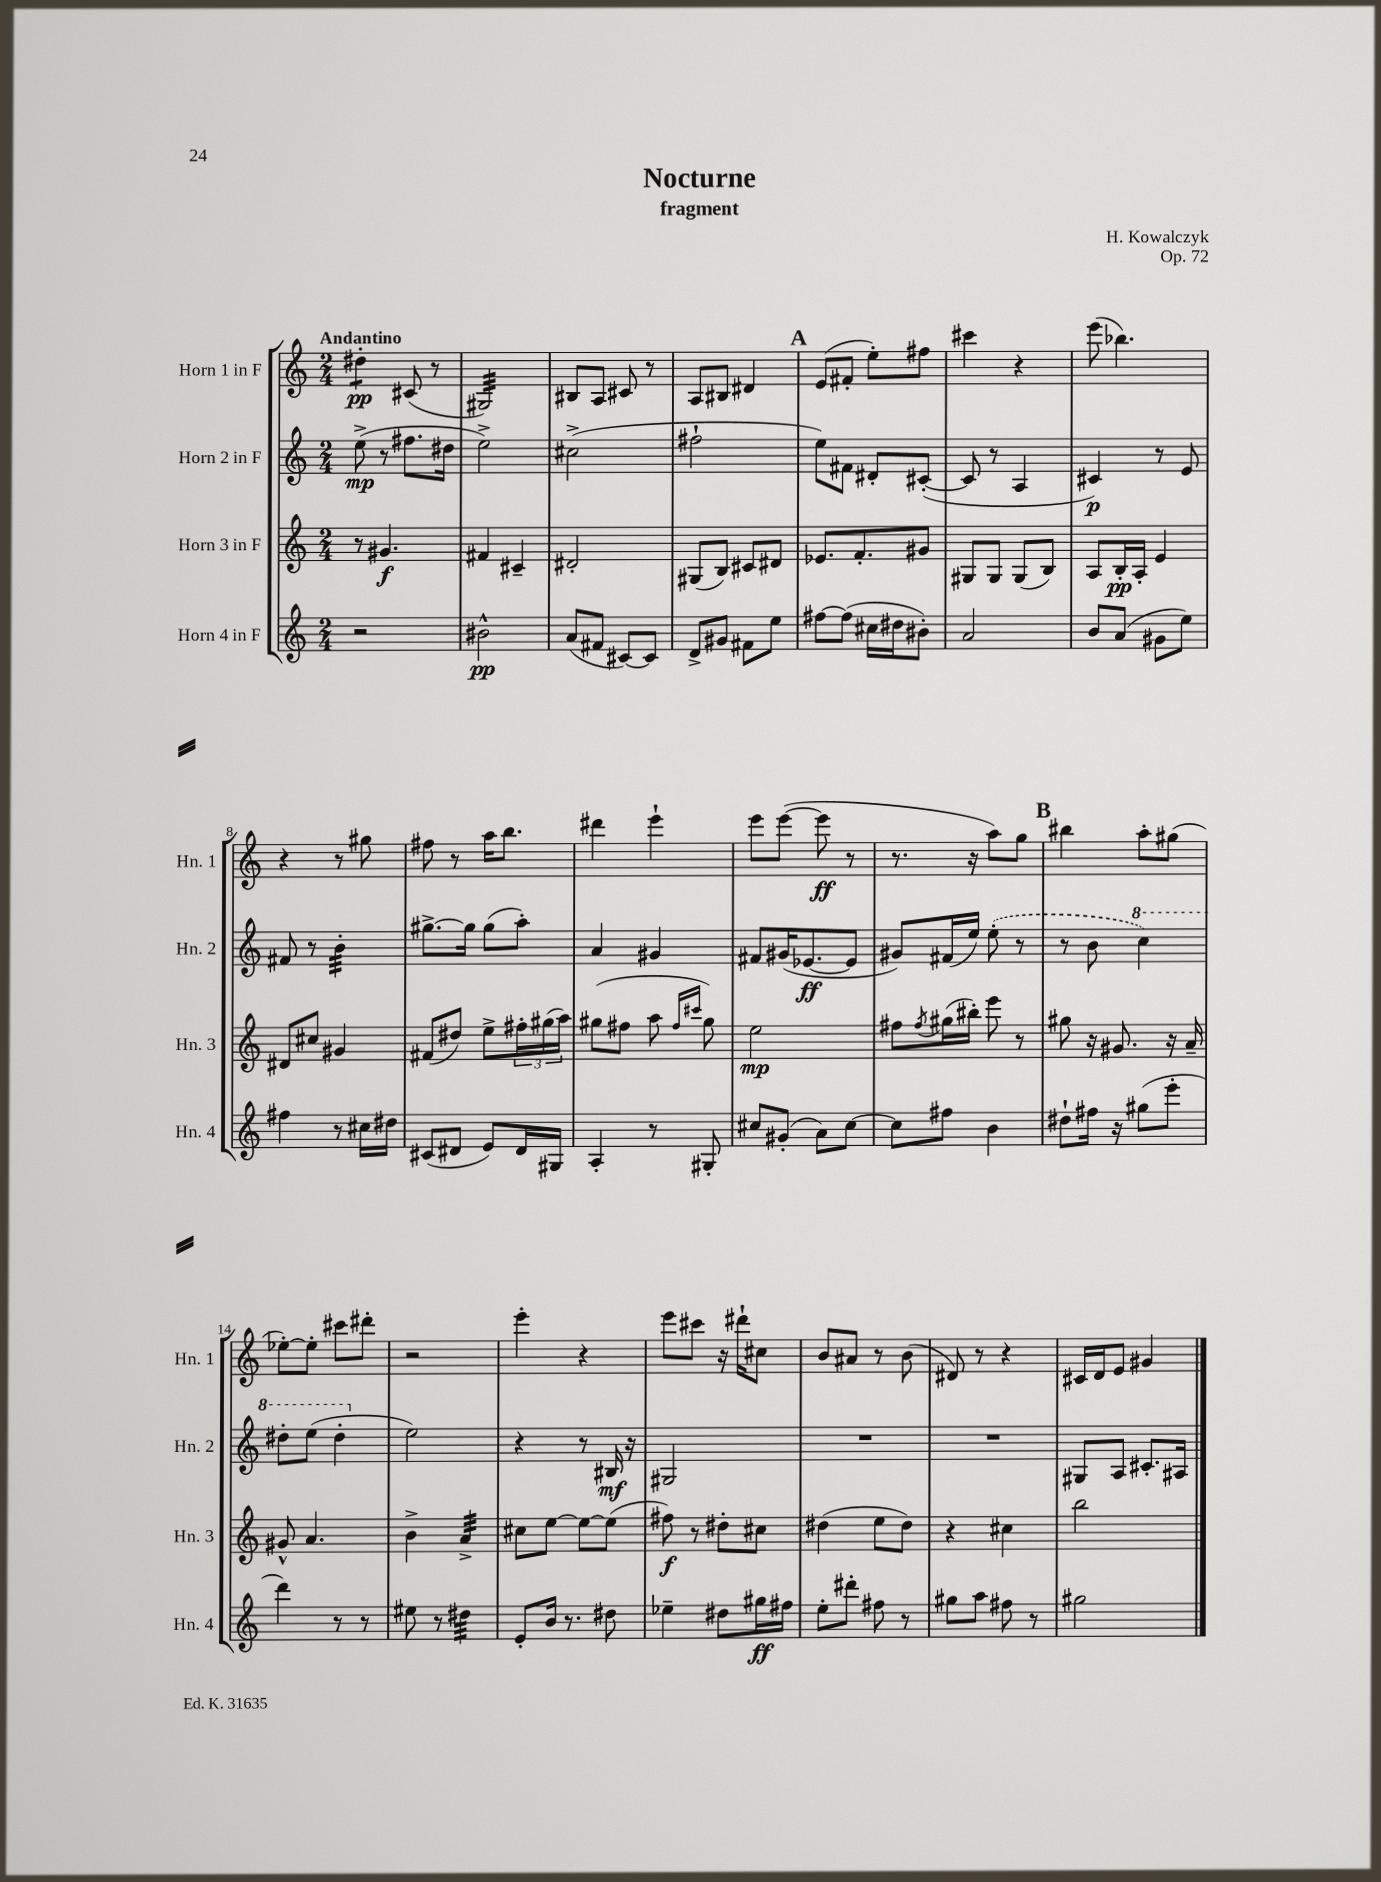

**kern	**kern	**kern	**kern
*staff4	*staff3	*staff2	*staff1
*clefG2	*clefG2	*clefG2	*clefG2
*k[]	*k[]	*k[]	*k[]
*M2/4	*M2/4	*M2/4	*M2/4
2r	8r	(8ee^\	4dd#'\
.	4.g#/	8r	.
.	.	8.ff#\L	(8c#/
.	.	.	8r
.	.	16dd#\Jk	.
=	=	=	=
2b#^^\	4f#/	2ee^\)	2G#/)
.	4c#~/	.	.
=	=	=	=
(8a/L	2d#'/	(2cc#^\	8B#/L
8f#/J	.	.	8A/J
[8c#/L)	.	.	8c#/
8c#/]J	.	.	8r
=	=	=	=
8d^/L	(8G#/L	2ff#`\	8A/L
8g#/J	8B/J)	.	8B#/J
8f#\L	8c#/L	.	4d#/
8ee\J	8d#/J	.	.
=	=	=	=
[8ff#\L	8.e-/L	8ee\L)	(8e/L
(8ff#\]J	.	8f#\J	8f#'/J
.	8.f'/	.	.
16cc#\LL	.	8d#'/L	8ee'\L)
16dd#\J	.	.	.
8b#'\J)	8g#/J	([8c#'/J	8ff#\J
=	=	=	=
2a/	8G#/L	8c#/]	4ccc#\
.	8G#/J	8r	.
.	(8G#/L	4A/	4r
.	8B/J)	.	.
=	=	=	=
8b/L	8A/L	4c#/)	(8eee\
(8a/J	16B'/L	.	4.bb-\)
.	16A'/JJ	.	.
8g#\L	4e/	8r	.
8ee\J)	.	8e/	.
=	=	=	=
4ff#\	8d#/L	8f#/	4r
.	8cc#/J	8r	.
8r	4g#/	4b'\	8r
16cc#\LL	.	.	8gg#\
16dd#\JJ	.	.	.
=	=	=	=
(8c#/L	(8f#/L	[8.gg#^\L	8ff#\
8d#/J	8dd#/J)	.	8r
.	.	16gg#\]Jk	.
8e/L)	8ee^\L	(8gg#\L	16aa\LK
.	.	.	8.bb\J
16d#/L	24ff#'\L	8aa'\J)	.
.	(24gg#\	.	.
16G#/JJ	.	.	.
.	24aa\JJ)	.	.
=	=	=	=
4A'/	(8gg#\L	4a/	4ddd#\
.	8ff#\J	.	.
8r	8aa\	4g#/	4eee`\
.	16qqff#/LL	.	.
.	16qqccc#/JJ	.	.
8G#'/	8gg#\)	.	.
=	=	=	=
8cc#/L	2ee\	8f#/L	8eee\L
(8g#'/J	.	(16g#/K	([8eee\J
.	.	[8.e-/	.
8a\L)	.	.	8eee\]
[8cc#\J	.	8e-/]J	8r
=	=	=	=
8cc#\]L	8ff#\L	8g#/L)	8.r
.	8qff#/	.	.
8ff#\J	(16gg#\L	(16f#/L	.
.	16bb#'\JJ)	16ee/JJ)	16r
4b\	8eee\	(8ee'\	8aa\L)
.	8r	8r	8gg\J
=	=	=	=
8dd#`\L	8gg#\	8r	4bb#\
16ff#\Jk	16r	8b\	.
16r	8.g#/	.	.
(8gg#\L	.	4ccc\)	8aa'\L
8eee'\J	16r	.	(8gg#\J
.	16a~/	.	.
=	=	=	=
4ddd\)	8g#^^/	8ddd#'\L	[8ee-'\L)
.	4.a/	(8eee\J	8ee-'\]J
8r	.	4ddd#'\	8ccc#\L
8r	.	.	8ddd#'\J
=	=	=	=
8ee#\	4b^\	2ee\)	2r
8r	.	.	.
4dd#\	4a^/	.	.
=	=	=	=
8e'/L	8cc#\L	4r	4eee'\
16b/Jk	[8ee\J	.	.
8.r	.	.	.
.	8ee\_L	8r	4r
8dd#\	(8ee\]J	16B#/	.
.	.	16r	.
=	=	=	=
4ee-~\	8ff#\)	2G#/	8eee\L
.	8r	.	8ccc#\J
8dd#\L	8dd#'\L	.	16r
.	.	.	16ddd#`\LK
16gg#\L	8cc#\J	.	8cc#\J
16ff#\JJ	.	.	.
=	=	=	=
8ee'\L	(4dd#\	2r	8b/L
8ddd#'\J	.	.	8a#/J
8ff#\	8ee\L	.	8r
8r	8dd#\J)	.	(8b\
=	=	=	=
8gg#\L	4r	2r	8d#/)
8aa\J	.	.	8r
8ff#\	4cc#\	.	4r
8r	.	.	.
=	=	=	=
2gg#\	2bb\	8G#/L	16c#/LL
.	.	.	16d/J
.	.	8A/J	8e/J
.	.	8.c#'/L	4g#/
.	.	16A#/Jk	.
==	==	==	==
*-	*-	*-	*-
